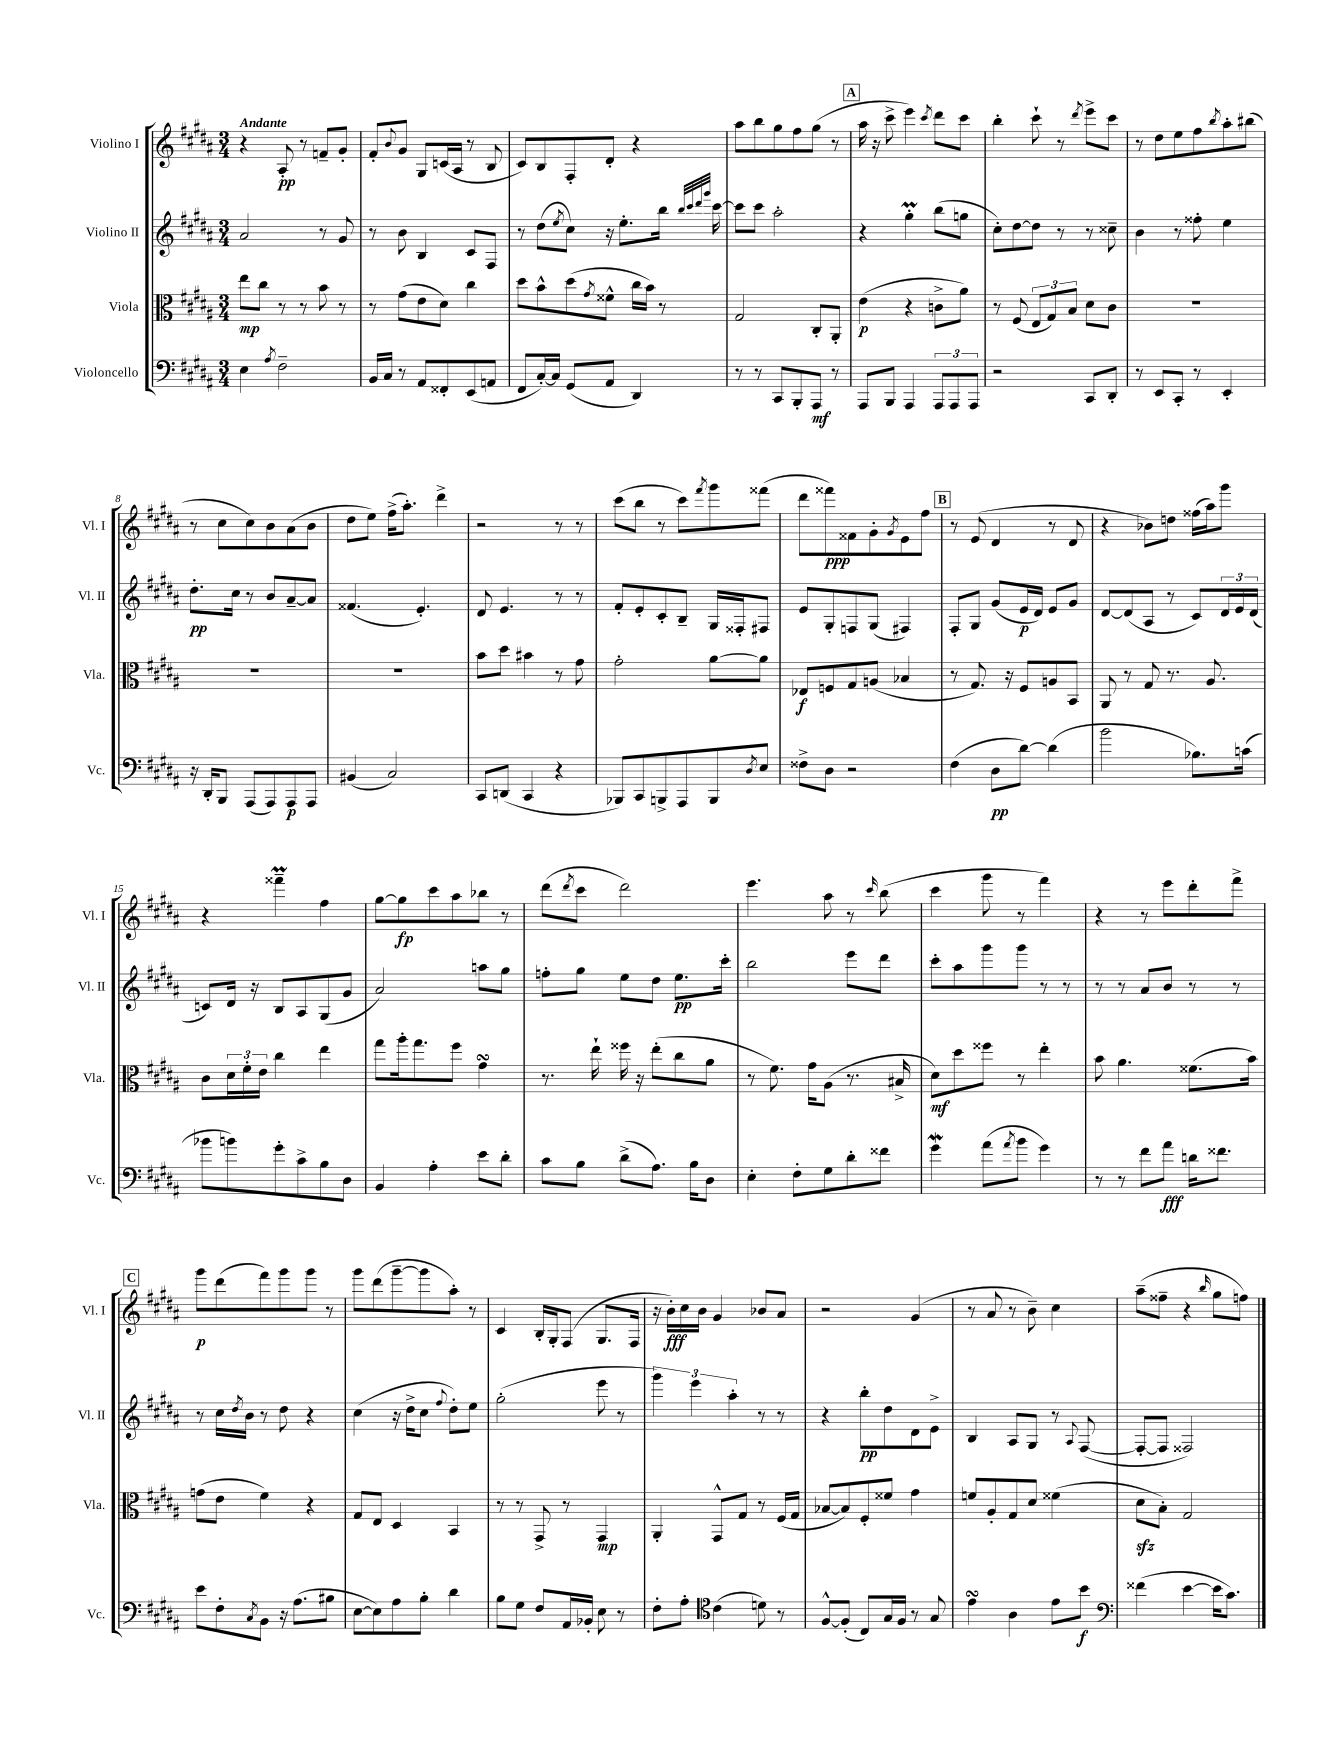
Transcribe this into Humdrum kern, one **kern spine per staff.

**kern	**kern	**kern	**kern
*staff4	*staff3	*staff2	*staff1
*clefF4	*clefC3	*clefG2	*clefG2
*k[f#c#g#d#a#]	*k[f#c#g#d#a#]	*k[f#c#g#d#a#]	*k[f#c#g#d#a#]
*M3/4	*M3/4	*M3/4	*M3/4
4E\	8ee\L	2a#/	4r
.	8cc#\J	.	.
8qA#/	.	.	.
2F#~\	8r	.	8A#'/
.	8r	.	8r
.	8b\	8r	8f~/L
.	8r	8g#/	8g#'/J
=	=	=	=
16BB/LL	8r	8r	8f#'/L
16C#/JJ	.	.	.
.	.	.	8qqb/
8r	(8g#\L	8b\	8g#/J
8AA#/L	8e\	4B/	8G#/L
8FF##'/	8d#\J)	.	(16c/L
.	.	.	16A#/JJ
(8EE/	4cc#\	8c#/L	8r
8AA/J	.	8F#/J	8B/
=	=	=	=
8FF#/L	8dd#\L	8r	8c#/L)
[16C#'/L)	8b^^\	(8dd#\L	8B/
16C#/]JJ	.	.	.
.	.	8qee/	.
(8GG#/L	(8dd#\	8cc#\J)	8F#'/
.	8qg#/	.	.
8AA#/J	8f##^^\J	16r	8d#'/J
.	.	8.ee'\L	.
4DD#/)	16cc#\LL	.	4r
.	16b\JJ)	.	.
.	8r	16bb\Jk	.
.	.	32qqbb/LLL	.
.	.	32qqccc#/	.
.	.	32qqddd#/	.
.	.	32qqggg#/JJJ	.
.	.	[16ccc#\	.
=	=	=	=
8r	2G#/	8ccc#\]L	8aa#\L
8r	.	8ccc#\J	8bb\
8CC#/L	.	2aa#'\	8gg#\
8BBB'/	.	.	8ff#\
8AAA#/J	8C#'/L	.	(8gg#\J
8r	8AA#'/J	.	8r
=	=	=	=
8AAA#/L	(4e\	4r	16aa#\
.	.	.	16r
8BBB/J	.	.	8ccc#^\
4AAA#/	4r	4gg#'\	4eee\)
.	.	.	8qccc#/
12AAA#/L	8c^\L	(8bb\L	8ddd#\L
12AAA#/	.	.	.
.	8a#\J)	8gg\J	8ccc#\J
12AAA#/J	.	.	.
=	=	=	=
2r	8r	8cc#'\L)	4bb'\
.	(8F#/	[8dd#\	.
.	12E/L	8dd#\]J	8ccc#`\
.	12G#/)	.	.
.	.	8r	8r
.	12B/J	.	.
.	.	.	8qddd#/
8CC#/L	8d#\L	8r	8eee^\L
8DD#'/J	8c#\J	8cc##~\	8ccc#\J
=	=	=	=
8r	2.r	4b\	8r
8EE/L	.	.	8dd#\L
8CC#'/J	.	8r	8ee\
8r	.	8ff##'\	8ff#\
.	.	.	8qbb/
4EE'/	.	4ee\	8aa#'\
.	.	.	(8bb#\J
=	=	=	=
16r	2.r	8.dd#'\L	8r
16DD#'/LK	.	.	.
8BBB/J	.	.	8cc#\L
.	.	16cc#\Jk	.
(8AAA#/L	.	8r	8cc#\)
8AAA#/)	.	8b/L	8b\
8AAA#/	.	[8a#~/	(8a#\
8AAA#/J	.	8a#/]J	8b\J
=	=	=	=
(4BB#/	2.r	(4.f##/	8dd#\L
.	.	.	8ee\J)
2C#/)	.	.	(16ff#^\LK
.	.	.	8.aa#'\J)
.	.	4.e'/)	.
.	.	.	4ddd#^\
=	=	=	=
8CC#/L	8b\L	8d#/	2r
(8DD/J	8dd#\J	4.e/	.
4CC#/	4b#\	.	.
4r	8r	8r	8r
.	8g#\	8r	8r
=	=	=	=
8BBB-/L)	2g#'\	8f#'/L	(8ccc#\L
8CC#/	.	8e'/	8bb\J
8BBB^/	.	8c#'/	8r
8AAA#/	.	8B~/J	8ccc#\L)
.	.	.	8qfff#/
8BBB/	[8a#\L	16G#/LL	8ggg#\
.	.	16F##'/J	.
8qD#/	.	.	.
8E/J	8a#\]J	8F#/J	(8fff##\J
=	=	=	=
8F##^\L	8E-/L	8e/L	8ddd#\L
8D#\J	8F/	8G#'/	8fff##\)
2r	8G#/	8F/	8f##\
.	(8A/J	(8G#/J	8g#'\
.	.	.	8qg#/
.	4B-/	4F#/)	8e\
.	.	.	8ff#\J
=	=	=	=
(4F#\	8r	8F#'/L	8r
.	8.G#/)	8G#/J	(8e/
8D#\L	.	(8g#/L	4d#/
.	16r	.	.
[8d#\J)	8F#/L	16e/L	.
.	.	16d#/JJ)	.
(4d#\]	8A/	8e/L	8r
.	8BB/J	8g#/J	8d#/
=	=	=	=
2b\	8AA#/	[8d#/L	4r
.	8r	(8d#/]	.
.	8G#/	8A#/J	8b-\L)
.	8.r	8r	8dd\J
8.B-\L)	.	8c#/L)	(16ff##\LL
.	8.A#/	.	16aa#\J)
.	.	24d#/L	8ggg#\J
.	.	24e/	.
(16c\Jk	.	.	.
.	.	(24d#/JJ	.
=	=	=	=
8b-\L	8c#\L	8c/L)	4r
8b\)	24d#\L	16d#/Jk	.
.	24f#'\	.	.
.	.	16r	.
.	24e\JJ	.	.
8g#'\	4cc#\	8B/L	4fff##~\
8c#^\	.	8A#/	.
8B\	4ee\	(8G#/	4ff#\
8D#\J	.	8g#/J	.
=	=	=	=
4BB/	8gg#\L	2a#/)	[8gg#\L
.	16aa#'\k	.	8gg#\]
.	8.gg#\	.	.
4A#'\	.	.	8ccc#\
.	8ff#\J	.	8aa#\
8e\L	4g#\	8aa\L	8bb-\J
8d#'\J	.	8gg#\J	8r
=	=	=	=
8c#\L	8.r	8ff'\L	(8ddd#\L
.	.	.	8qddd#/
8B\J	.	8gg#\J	8ccc#\J
.	16ee`\	.	.
(8d#^\L	16ff##\	8ee\L	2ddd#\)
.	16r	.	.
8.A#\J)	(8ee'\L	8dd#\J	.
.	8cc#\	8.ee\L	.
16B\LK	.	.	.
8D#\J	8a#\J	.	.
.	.	16ccc#'\Jk	.
=	=	=	=
4E'\	8r	2bb\	4.eee\
.	8.f#\)	.	.
8F#'\L	.	.	.
.	16g#\LK	.	.
8G#\	(8A#\J	.	8aa#\
8d#'\	8.r	8eee\L	8r
.	.	.	16qqccc#/
8f##\J	.	8ddd#\J	(8bb\
.	16B#^/	.	.
=	=	=	=
4g#\	8d#\L)	8ccc#'\L	4ccc#\
.	8dd#\	8aa#\	.
(8a#\L	8ff##\J	8ggg#\	8ggg#\
8qa#/	.	.	.
8b\J	8r	8ggg#\J	8r
4g#\)	4ee'\	8r	4fff#\)
.	.	8r	.
=	=	=	=
8r	8b\	8r	4r
8r	4.a#\	8r	.
8f#\L	.	8a#/L	8r
8a#\J	.	8b/J	8eee\L
16d\LK	(8.f##\L	8r	8ddd#'\
8.f##\J	.	.	.
.	.	8r	8fff#^\J
.	16b\Jk)	.	.
=	=	=	=
8e\L	(8g\L	8r	8ggg#\L
8F#'\	8e\J	16cc#\LL	(8ddd#\
.	.	8qdd#/	.
.	.	16b\JJ	.
8qC#/	.	.	.
8BB\J	4f#\)	8r	8fff#\)
16r	.	8dd#\	8ggg#\
(8.A#\L	.	.	.
.	4r	4r	8ggg#\J
8B#\J	.	.	8r
=	=	=	=
[8E\L	8G#/L	(4cc#\	8ggg#\L
8E\])	8E/J	.	(8ddd#\
8A#\	4D#/	16r	[8ggg#~\
.	.	16dd#^\LK	.
8B'\J	.	8cc#\J	8ggg#\]
.	.	8qqff#/	.
4d#\	4BB/	8dd#'\L)	8aa#'\J)
.	.	8ee\J	8r
=	=	=	=
8B\L	8r	(2gg#'\	4c#/
8G#\J	8r	.	.
8F#/L	8GG#^/	.	16B'/LL
.	.	.	16G#'/J
16AA#/L	8r	.	(8F#/J
16BB-'/JJ	.	.	.
8E\	4GG#/	8eee\	8.G#/L
8r	.	8r	.
.	.	.	16F#/Jk
=	=	=	=
8F#'\L	4AA#'/	6ggg#\)	16r
.	.	.	16b'\LL)
8A#'\J	.	.	16cc#\
.	.	6eee\	.
.	.	.	16b\JJ
*clefC4	*	*	*
(4c#\	8GG#^^/L	.	4g#/
.	.	6aa#'\	.
.	8G#/J	.	.
8d\)	8r	8r	8b-/L
8r	(16F#/LL	8r	8a#/J
.	16G#/JJ	.	.
=	=	=	=
[8F#^^/L	[8B-/L	4r	2r
(8F#'/]J	8B-/])	.	.
8C#/L)	8F#'/	8bb'\L	.
16G#/L	8f##/J	8dd#\	.
16F#/JJ	.	.	.
8r	4g#\	8d#\	(4g#/
8G#/	.	8e^\J	.
=	=	=	=
4e\	8f/L	4B/	8r
.	8A#'/	.	8a#/
4A#\	8G#/	8A#/L	8r
.	8d#/J	8G#/J	8b~\)
8e\L	(4f##\	8r	4cc#\
.	.	8qqA#/	.
8b\J	.	([8F#/	.
=	=	=	=
*clefF4	*	*	*
(4f##\	8d#\L	8F#'/_L	(8aa#~\L
.	8B'\J)	8F#/]J	8ff##~\J
[4e\	2G#/	2F##/)	4r
.	.	.	16qqbb/
16e\]LK	.	.	8gg#\L
8.c#\J)	.	.	.
.	.	.	8ff\J)
==	==	==	==
*-	*-	*-	*-
